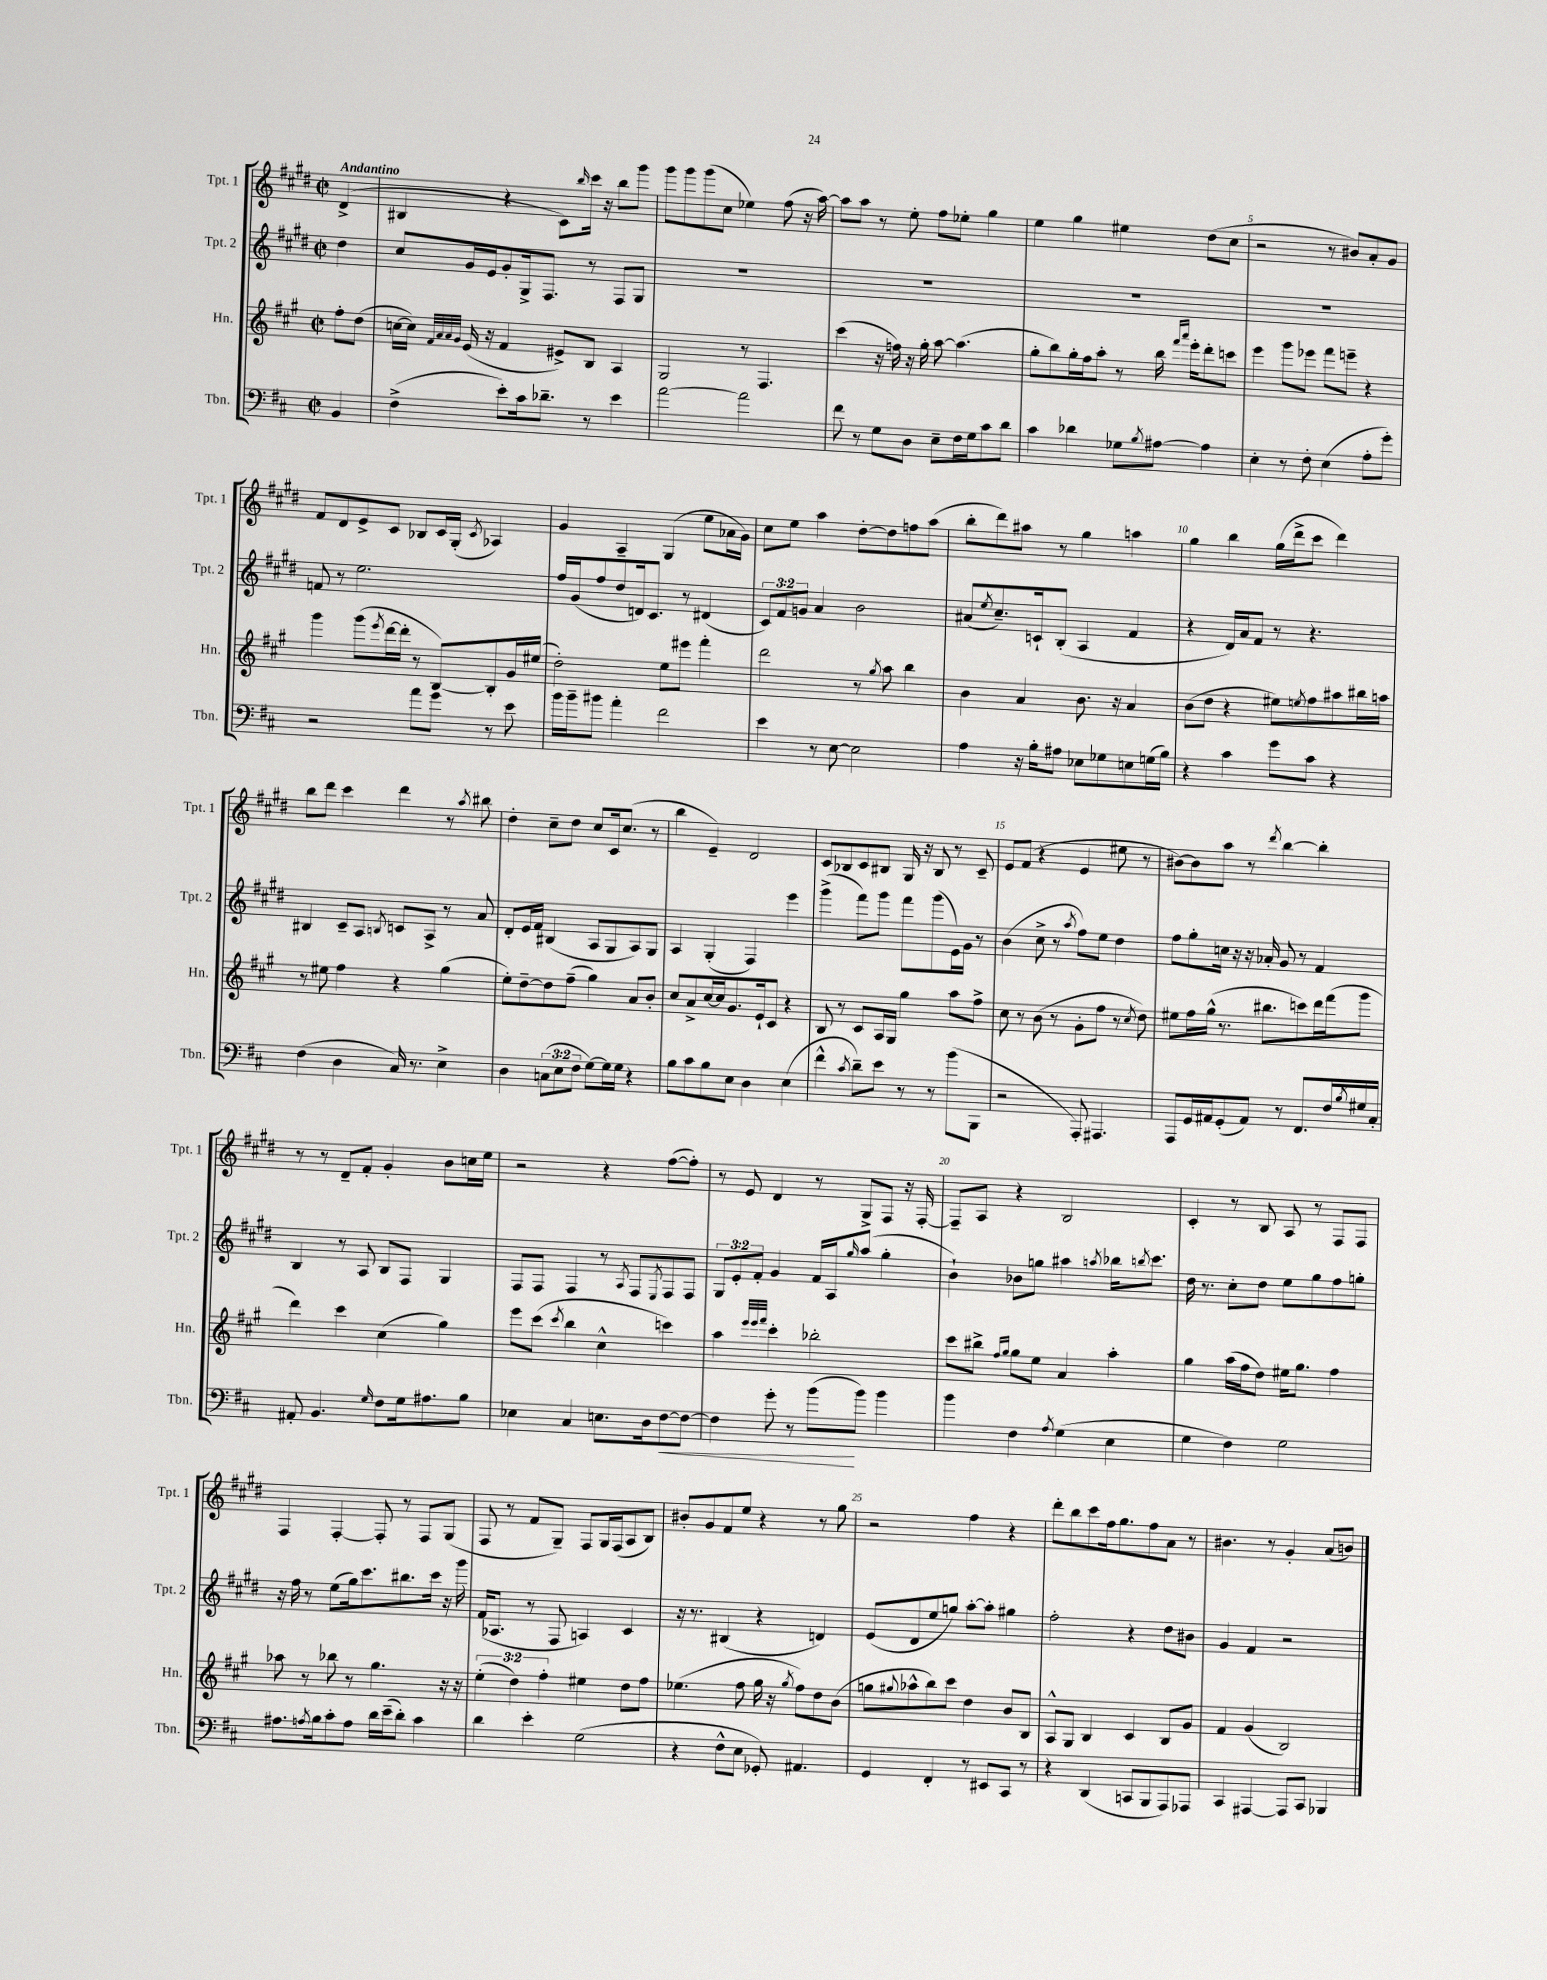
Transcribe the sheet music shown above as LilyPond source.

<<
\new StaffGroup <<
\new Staff = "s0" \with { instrumentName = "Tpt. 1" shortInstrumentName = "Tpt. 1" } {
    \clef treble \key e \major \defaultTimeSignature \time 2/2 \partial 4 \tempo "Andantino"
    dis'4->( |
    bis4 r4 cis'8) \grace { b''16 } cis'''16 r16 b''8 gis'''8 |
    gis'''8 gis'''8 gis'''8( cis''8 ees''4) fis''8( r16 a''16~) |
    a''8 a''8 r8 e''8-. fis''8 ees''8-. gis''4 |
    e''4 gis''4 eis''4 dis''8( cis''8 |
    r2 r8 bis'8) a'8-. gis'8 |
    fis'8 dis'8 e'8-> cis'8 bes8 cis'16 gis16-.( \acciaccatura { cis'8 } aes4) |
    gis'4 a4-- gis4( e''8 aes'16 gis'16) |
    cis''8 e''8 a''4 dis''8~-. dis''8 f''8 a''8( |
    b''8-. dis'''8) ais''8 r8 gis''4 a''4 |
    gis''4 b''4 gis''16( dis'''16-> cis'''8 dis'''4) |
    b''8 dis'''8 cis'''4 dis'''4 r8 \acciaccatura { a''8 } bis''8 |
    dis''4-. cis''8-- dis''8 cis''8 cis'16 cis''8.( r8 |
    b''4 e'4--) dis'2 |
    cis'8 bes8 cis'8 bis8 gis16 r16 bis8 r8 cis'8-- |
    e'8 fis'8( r4 e'4 eis''8 r8 |
    bis'8~) bis'8 a''8 r8 \acciaccatura { dis'''8 } b''4~ b''4-. |
    r8 r8 dis'8-- fis'8-. gis'4-. b'8 c''16 e''16 |
    r2 r4 fis''8~( fis''8-.) |
    r8 e'8 dis'4 r8 gis8-> fis8 r16 fis16~-. |
    fis8-- a8 r4 b2 |
    cis'4-. r8 b8 a8 r8 fis8 fis8 |
    fis4 fis4~-. fis8-. r8 fis8 gis8( |
    fis8 r8 fis'8 gis8--) fis8 gis16 fis16( a8 b8) |
    bis'8-. gis'8 fis'8 e''8 r4 r8 gis''8 |
    r2 fis''4 r4 |
    dis'''8-. b''8 cis'''8 fis''16 gis''8. fis''8 a'8 r8 |
    bis'4. r8 gis'4-. a'8( b'8) \bar "|." |
}
\new Staff = "s1" \with { instrumentName = "Tpt. 2" shortInstrumentName = "Tpt. 2" } {
    \clef treble \key e \major \defaultTimeSignature \time 2/2 \override Staff.TupletNumber.text = #tuplet-number::calc-fraction-text \partial 4
    dis''4 |
    cis''8 gis'16 e'16 gis'8-. gis16-> fis8. r8 fis8 gis8 |
    R1 |
    R1 |
    R1 |
    R1 |
    f'8 r8 e''2. |
    fis''16 gis'16( fis''8 dis''8 d'16) cis'8. r8 dis'4( |
    \tuplet 3/2 { cis'8) fis'8 g'8 } a'4 b'2 |
    ais'8( \acciaccatura { e''8 } cis''8.--) c'16-! b8-.( a4 fis'4 |
    r4 dis'16) a'16 fis'8 r8 r4. |
    bis4 cis'8-- a8 \acciaccatura { b8 } c'8 a8-> r8 a'8 |
    dis'8-. e'16 fis'16 bis4( a8 gis8 a8) gis8 |
    a4 gis4-.( fis4) e'''4 |
    gis'''4->( fis'''8) gis'''8 fis'''8 gis'''8( e'16) gis'16 r8 |
    b'4( cis''8-> r8 \acciaccatura { a''8 } fis''8) e''8 dis''4 |
    fis''8 gis''8-. c''16 r16 r16 aes'16-. gis'8 r8 fis'4 |
    b4 r8 a8 b8 fis8 gis4 |
    fis8 fis8 fis4 r8 \acciaccatura { a8 } fis8 \acciaccatura { e8 } fis8 fis8 |
    \tuplet 3/2 { gis8 e'8-. fis'8-. } gis'4 fis'16 a16 \grace { gis''16 } a''8( gis''4-. |
    b'4-!) bes'8 g''8 ais''4 \acciaccatura { a''8 } bes''16 \acciaccatura { b''8 } cis'''8. |
    dis''16 r8. cis''8-. dis''8 e''8 gis''8 fis''8 g''8-. |
    r16 fis''16 r8 e''8( gis''16) cis'''8. bis''8. cis'''16 r16 gis'''16 |
    fis'16( aes8. r8 fis8 a4) cis'4 |
    r16 r8. bis4( r4 d'4) |
    e'8( dis'8 e''8 g''8) a''8~-. a''8-. gis''4 |
    fis''2-. r4 dis''8 bis'8 |
    gis'4 fis'4 r2 \bar "|." |
}
\new Staff = "s2" \with { instrumentName = "Hn." shortInstrumentName = "Hn." } {
    \clef treble \key a \major \defaultTimeSignature \time 2/2 \override Staff.TupletNumber.text = #tuplet-number::calc-fraction-text \partial 4
    fis''8-. d''8( |
    c''16~ c''16) \grace { fis'32 a'32 a'32 gis'32 } e'16( r16 fis'4 eis'8->) b8 a4 |
    gis2 r8 fis4. |
    cis'''4( r16 f''16) r16 gis''16-. a''8~ a''4.( |
    gis''8-. b''8) gis''16-. fis''16 a''8-. r8 b''16 \grace { fis'''16 a'''16 } e'''16-. d'''8-. c'''8 |
    e'''4 gis'''8 ees'''8 fis'''8 e'''8-- r4 |
    gis'''4 gis'''8( \acciaccatura { e'''8 } d'''16~ d'''16-. r8 b8~) b8-. gis'16 eis''16( |
    d''2-.) e''8 eis'''8 fis'''4-. |
    d'''2 r8 \acciaccatura { gis''8 } a''8 b''4 |
    b'4 a'4 b'8. r16 a'4 |
    b'8( d''8 r4 eis''8) \acciaccatura { e''8 } fis''8 ais''8 bis''16 a''16 |
    r8 eis''8 fis''4 r4 gis''4( |
    e''8-.) d''8~-- d''8 fis''8--( gis''4) a'8 b'8-. |
    cis''8 a'8-> cis''16~ cis''16 gis'8. e'16-! cis'8 r4 |
    b8 r8 cis'8 a16 gis16 gis''4 a''8 fis''8-> |
    cis''8 r8 b'8( r8 gis'8-. fis''8 r8 \acciaccatura { cis''8 } d''8) |
    eis''8 fis''16 gis''16-^( r8. bis''8. c'''8) d'''16 fis'''16( gis'''8 |
    d'''4) cis'''4 cis''4( gis''4) |
    e'''8 cis'''8( \acciaccatura { cis'''8 } b''4 cis''4-^ c'''4) |
    a''4 \grace { e'''32 e'''32 fis'''32 } cis'''4-. bes''2-. |
    cis'''8 bis''8-> \grace { fis''16 gis''16 } gis''8 e''8 a'4 a''4-. |
    gis''4 a''16( fis''16 d''8) eis''16 gis''8. fis''4 |
    aes''8 r8 bes''8 r8 gis''4. r16 r16 |
    \tuplet 3/2 { e''4-.( d''4) fis''4-. } eis''4 d''8 fis''8 |
    ees''4.( fis''8 gis''16 r16 \acciaccatura { gis''8 } fis''8) d''8 b'8( |
    g''8 \appoggiatura { gis''8 } aes''8-^ b''8) cis'''8 d''4 b'8 b8 |
    a8-^ gis8 b4 cis'4 b8 gis'8 |
    fis'4 gis'4( b2) \bar "|." |
}
\new Staff = "s3" \with { instrumentName = "Tbn." shortInstrumentName = "Tbn." } {
    \clef bass \key d \major \defaultTimeSignature \time 2/2 \override Staff.TupletNumber.text = #tuplet-number::calc-fraction-text \partial 4
    b,4 |
    fis4->( e'8-.) cis'16 des'8.-- r8 e'4 |
    a'2~ a'2 |
    fis'8 r8 g8 d8 e8-- fis16 g16 cis'8 d'8 |
    cis'4 des'4 ges8 \acciaccatura { b8 } ais8~ ais4 |
    e4-. r8 fis8-. e4( a8-. g'8-.) |
    r2 a'8 g'8 r8 e'8 |
    b'16 b'16-- bis'8 a'4-. fis'2 |
    e'4 r8 e8~ e2 |
    a4 r16 b16-. ais8 ees8 ges8 e8 g16( b16) |
    r4 cis'4 g'8 cis'8 r4 |
    fis4( d4 cis16) r8. e4-> |
    d4 \tuplet 3/2 { c8( e8 fis8 } g8~) g16 g16 r4 |
    b8 cis'8 b8 e8 d4 e4( |
    fis'4-^ \acciaccatura { cis'8 } d'8--) e'8 r8 r8 b'8( b,,8 |
    r2 a,,8-.) ais,,4. |
    a,,8 g,16 ais,16 g,8-.( ais,8) r8 fis,8. fis16 \acciaccatura { b8 } gis16 cis16-. |
    ais,8-. b,4. \grace { g16 } fis8 g16 ais8. b8 |
    ees4 cis4 e8. d16 fis8~\< fis8~ |
    fis4 g'8-. r8 b'8\!( b'8) b'4 |
    b'4 fis4 \acciaccatura { a8 } g4( e4 |
    g4 fis4) g2 |
    ais8. \acciaccatura { a8 } b16 cis'8-. a8 d'16 e'16--( d'8-.) cis'4 |
    d'4 e'4-. g2( |
    r4 fis8-^ e8 ges,8-.) ais,4. |
    g,4 fis,4-. r8 eis,8 cis,8 r8 |
    r4 d,4( c,8 b,,8 a,,8) aes,,8 |
    cis,4 ais,,4~ ais,,8 cis,8 bes,,4 \bar "|." |
}
>>
>>
\layout { \context { \Score \override BarNumber.break-visibility = ##(#f #t #t) barNumberVisibility = #(every-nth-bar-number-visible 5) } }
